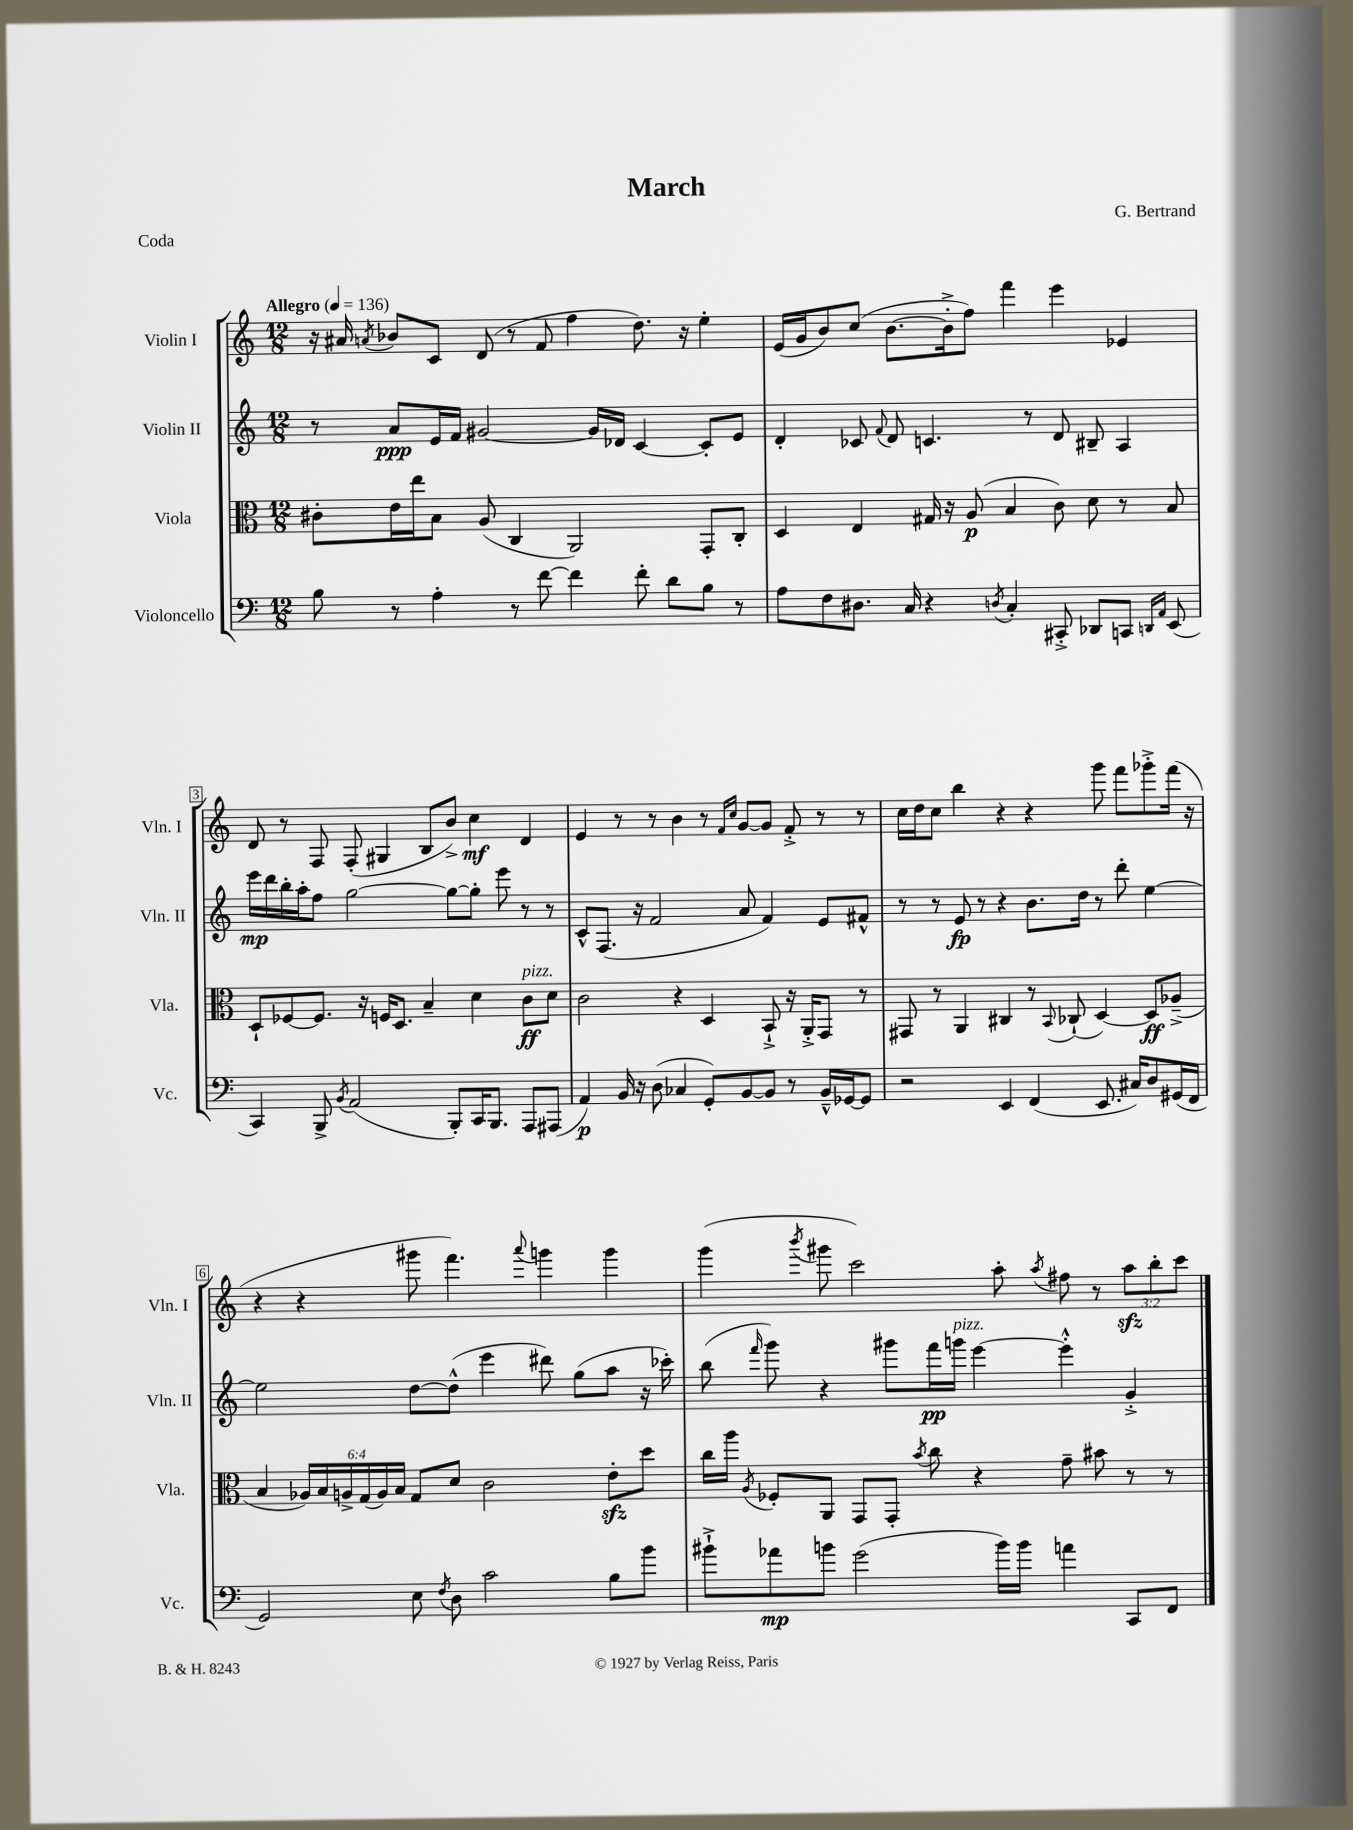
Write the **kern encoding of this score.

**kern	**dynam	**kern	**dynam	**kern	**dynam	**kern	**dynam
*part4	*part4	*part3	*part3	*part2	*part2	*part1	*part1
*staff4	*staff4	*staff3	*staff3	*staff2	*staff2	*staff1	*staff1
*I"Violoncello	*	*I"Viola	*	*I"Violin II	*	*I"Violin I	*
*I'Vc.	*	*I'Vla.	*	*I'Vln. II	*	*I'Vln. I	*
*clefF4	*	*clefC3	*	*clefG2	*	*clefG2	*
*k[]	*	*k[]	*	*k[]	*	*k[]	*
*M12/8	*	*M12/8	*	*M12/8	*	*M12/8	*
*MM136	*	*MM136	*	*MM136	*	*MM136	*
=1	=1	=1	=1	=1	=1	=1	=1
!	!	!	!	!	!	!LO:TX:a:B:t=Allegro	!
8B\	.	8c#X'\L	.	8r	.	16r	.
.	.	.	.	.	.	16a#X/	.
.	.	.	.	.	.	8qan/	.
8r	.	16e\L	.	8a/L	ppp	8b-X/L	.
.	.	16ee\J	.	.	.	.	.
4A'\	.	8B\J	.	16e/L	.	8c/J	.
.	.	.	.	16f/JJ	.	.	.
.	.	(8A/	.	[2g#X/	.	(8d/	.
8r	.	4C/	.	.	.	8r	.
[8f\	.	.	.	.	.	8f/	.
4f\]	.	2AA/)	.	.	.	4ff\	.
.	.	.	.	16g#/LL]	.	.	.
.	.	.	.	16d-X/JJ	.	.	.
8f'\	.	.	.	[4c/	.	8.dd\)	.
8d\L	.	.	.	.	.	.	.
.	.	.	.	.	.	16r	.
8B\J	.	8GG'/L	.	8c'/L]	.	4ee'\	.
8r	.	8C'/J	.	8e/J	.	.	.
=2	=2	=2	=2	=2	=2	=2	=2
8A\L	.	4D/	.	4d'/	.	(16e/LL	.
.	.	.	.	.	.	16g/J	.
8F\	.	.	.	.	.	8b/)	.
8.D#X\J	.	4E/	.	8c-X/	.	(8cc/J	.
.	.	.	.	8qqf/	.	.	.
.	.	.	.	8d/	.	[8.b\L	.
16C/	.	.	.	.	.	.	.
4r	.	16G#X/	.	4.cn/	.	.	.
.	.	16r	.	.	.	16b'^\k]	.
.	.	(8A/	p	.	.	8ff\J)	.
8qDn/	.	.	.	.	.	.	.
4C'/	.	4B/	.	.	.	4fff\	.
.	.	.	.	8r	.	.	.
8CC#X'^/	.	8c\)	.	8d/	.	4eee\	.
8DD-X/L	.	8d\	.	8B#X~/	.	.	.
8CCn/J	.	8r	.	4A/	.	4e-X/	.
16qqDDn/LL	.	.	.	.	.	.	.
16qqAA/JJ	.	.	.	.	.	.	.
(8EE/	.	8B/	.	.	.	.	.
!!LO:LB:g=z
=3	=3	=3	=3	=3	=3	=3	=3
4CC/)	.	8D`/L	.	16eee\LL	mp	8d/	.
.	.	.	.	16ddd\	.	.	.
.	.	[8F-X/	.	16bb'\	.	8r	.
.	.	.	.	16aa'\J	.	.	.
8BBB^/	.	8.F-/J]	.	8ff\J	.	8F/	.
8qBB/	.	.	.	.	.	.	.
(2AA/	.	.	.	[2gg\	.	(8F'/	.
.	.	16r	.	.	.	.	.
.	.	16Fn/KL	.	.	.	4G#X/	.
.	.	8.D/J	.	.	.	.	.
.	.	4B~/	.	.	.	8B/L	.
8BBB'/L)	.	.	.	8gg\L_	.	8b^/J)	.
16CC/K	.	4d\	.	8gg'\J]	.	4cc\	mf
8.BBB/J	.	.	.	.	.	.	.
.	.	.	.	8eee\	.	.	.
!	!	!LO:TX:a:i:t=pizz.	!	!	!	!	!
8AAA/L	.	8c\L	ff	8r	.	4d/	.
(8AAA#X/J	.	8d\J	.	8r	.	.	.
=4	=4	=4	=4	=4	=4	=4	=4
4AA/)	p	2c\	.	8c^^/L	.	4e/	.
.	.	.	.	(8.F/J	.	.	.
16BB/	.	.	.	.	.	8r	.
16r	.	.	.	16r	.	.	.
(8D\	.	.	.	2f/	.	8r	.
4C-X/	.	4r	.	.	.	4b\	.
8GG'/L)	.	4D/	.	.	.	8r	.
.	.	.	.	.	.	16qqf/LL	.
.	.	.	.	.	.	16qqcc/JJ	.
[8BB/	.	.	.	8a/	.	[8g/L	.
8BB/J]	.	8BB`^/	.	4f/)	.	8g/J]	.
8r	.	16r	.	.	.	8f'^/	.
.	.	16AA'^/KL	.	.	.	.	.
16BB~^^/LL	.	8GG/J	.	8e/L	.	8r	.
[16GG-X/J	.	.	.	.	.	.	.
8GG-/J]	.	8r	.	8f#X^^/J	.	8r	.
=5	=5	=5	=5	=5	=5	=5	=5
2r	.	8GG#X/	.	8r	.	16cc\LL	.
.	.	.	.	.	.	16dd\J	.
.	.	8r	.	8r	.	8cc\J	.
.	.	4AA/	.	8e/	fp	4bb\	.
.	.	.	.	8r	.	.	.
4EE/	.	4C#X/	.	4r	.	4r	.
(4FF/	.	8r	.	8.b\L	.	4r	.
.	.	8qqBB/	.	.	.	.	.
.	.	(8C-X`/	.	.	.	.	.
.	.	.	.	16dd\Jk	.	.	.
8.EE/	.	[4D/)	.	8r	.	8ggg\	.
.	.	.	.	8ddd'\	.	8fff\L	.
16C#X/KL)	.	.	.	.	.	.	.
8D/	.	8D/L]	ff	[4ee\	.	8ggg-X'^\	.
(16GG#X/L	.	(8A-X~^/J	.	.	.	(16fff\Jk	.
16FF/JJ	.	.	.	.	.	16r	.
!!LO:LB:g=z
=6	=6	=6	=6	=6	=6	=6	=6
2GG/)	.	4B/	.	2ee\]	.	4r	.
.	.	24A-X/LL)	.	.	.	4r	.
.	.	24B/	.	.	.	.	.
.	.	24An^/	.	.	.	.	.
.	.	(24G/	.	.	.	.	.
.	.	24A/)	.	.	.	.	.
.	.	24B/JJ	.	.	.	.	.
8E\	.	8G/L	.	[8dd\L	.	8ggg#X\	.
8qF/	.	.	.	.	.	.	.
8D\	.	8d/J	.	(8dd^^\J]	.	4.fff\)	.
2c\	.	2c\	.	4eee\	.	.	.
.	.	.	.	.	.	8qqaaa/	.
.	.	.	.	8ddd#X\)	.	4gggn\	.
.	.	.	.	(8gg\L	.	.	.
8B\L	.	8ezz'\L	.	8aa\J	.	4ggg\	.
8b\J	.	8dd\J	.	16r	.	.	.
.	.	.	.	16ccc-X'\)	.	.	.
=7	=7	=7	=7	=7	=7	=7	=7
8b#X`^\L	.	16cc\LL	.	(8bb\	.	(4ggg\	.
.	.	16aa\JJ	.	.	.	.	.
.	.	8qA/	.	16qqfff/	.	.	.
8a-X\	mp	8F-X'/L	.	8ggg\)	.	.	.
.	.	.	.	.	.	8qbbb/	.
8bn\J	.	8AA/J	.	4r	.	8ggg#X\	.
(2g\	.	8GG/L	.	.	.	2ccc\)	.
.	.	8GG'/J	.	8ggg#X\L	.	.	.
.	.	8qb/	.	.	.	.	.
.	.	8cc\	.	16fff\L	pp	.	.
!	!	!	!	!LO:TX:a:i:t=pizz.	!	!	!
.	.	.	.	16gggn\JJ	.	.	.
.	.	4r	.	[4eee\	.	.	.
16b\LL)	.	.	.	.	.	8aa'\	.
16b\JJ	.	.	.	.	.	.	.
.	.	.	.	.	.	8qaa/	.
4an\	.	8g~\	.	4eee'^^\]	.	8ff#X\	.
.	.	8b#X\	.	.	.	8r	.
8CC/L	.	8r	.	4g'^/	.	12aazz\L	.
.	.	.	.	.	.	12bb'\	.
8FF/J	.	8r	.	.	.	.	.
.	.	.	.	.	.	12ccc\J	.
==	==	==	==	==	==	==	==
*-	*-	*-	*-	*-	*-	*-	*-
